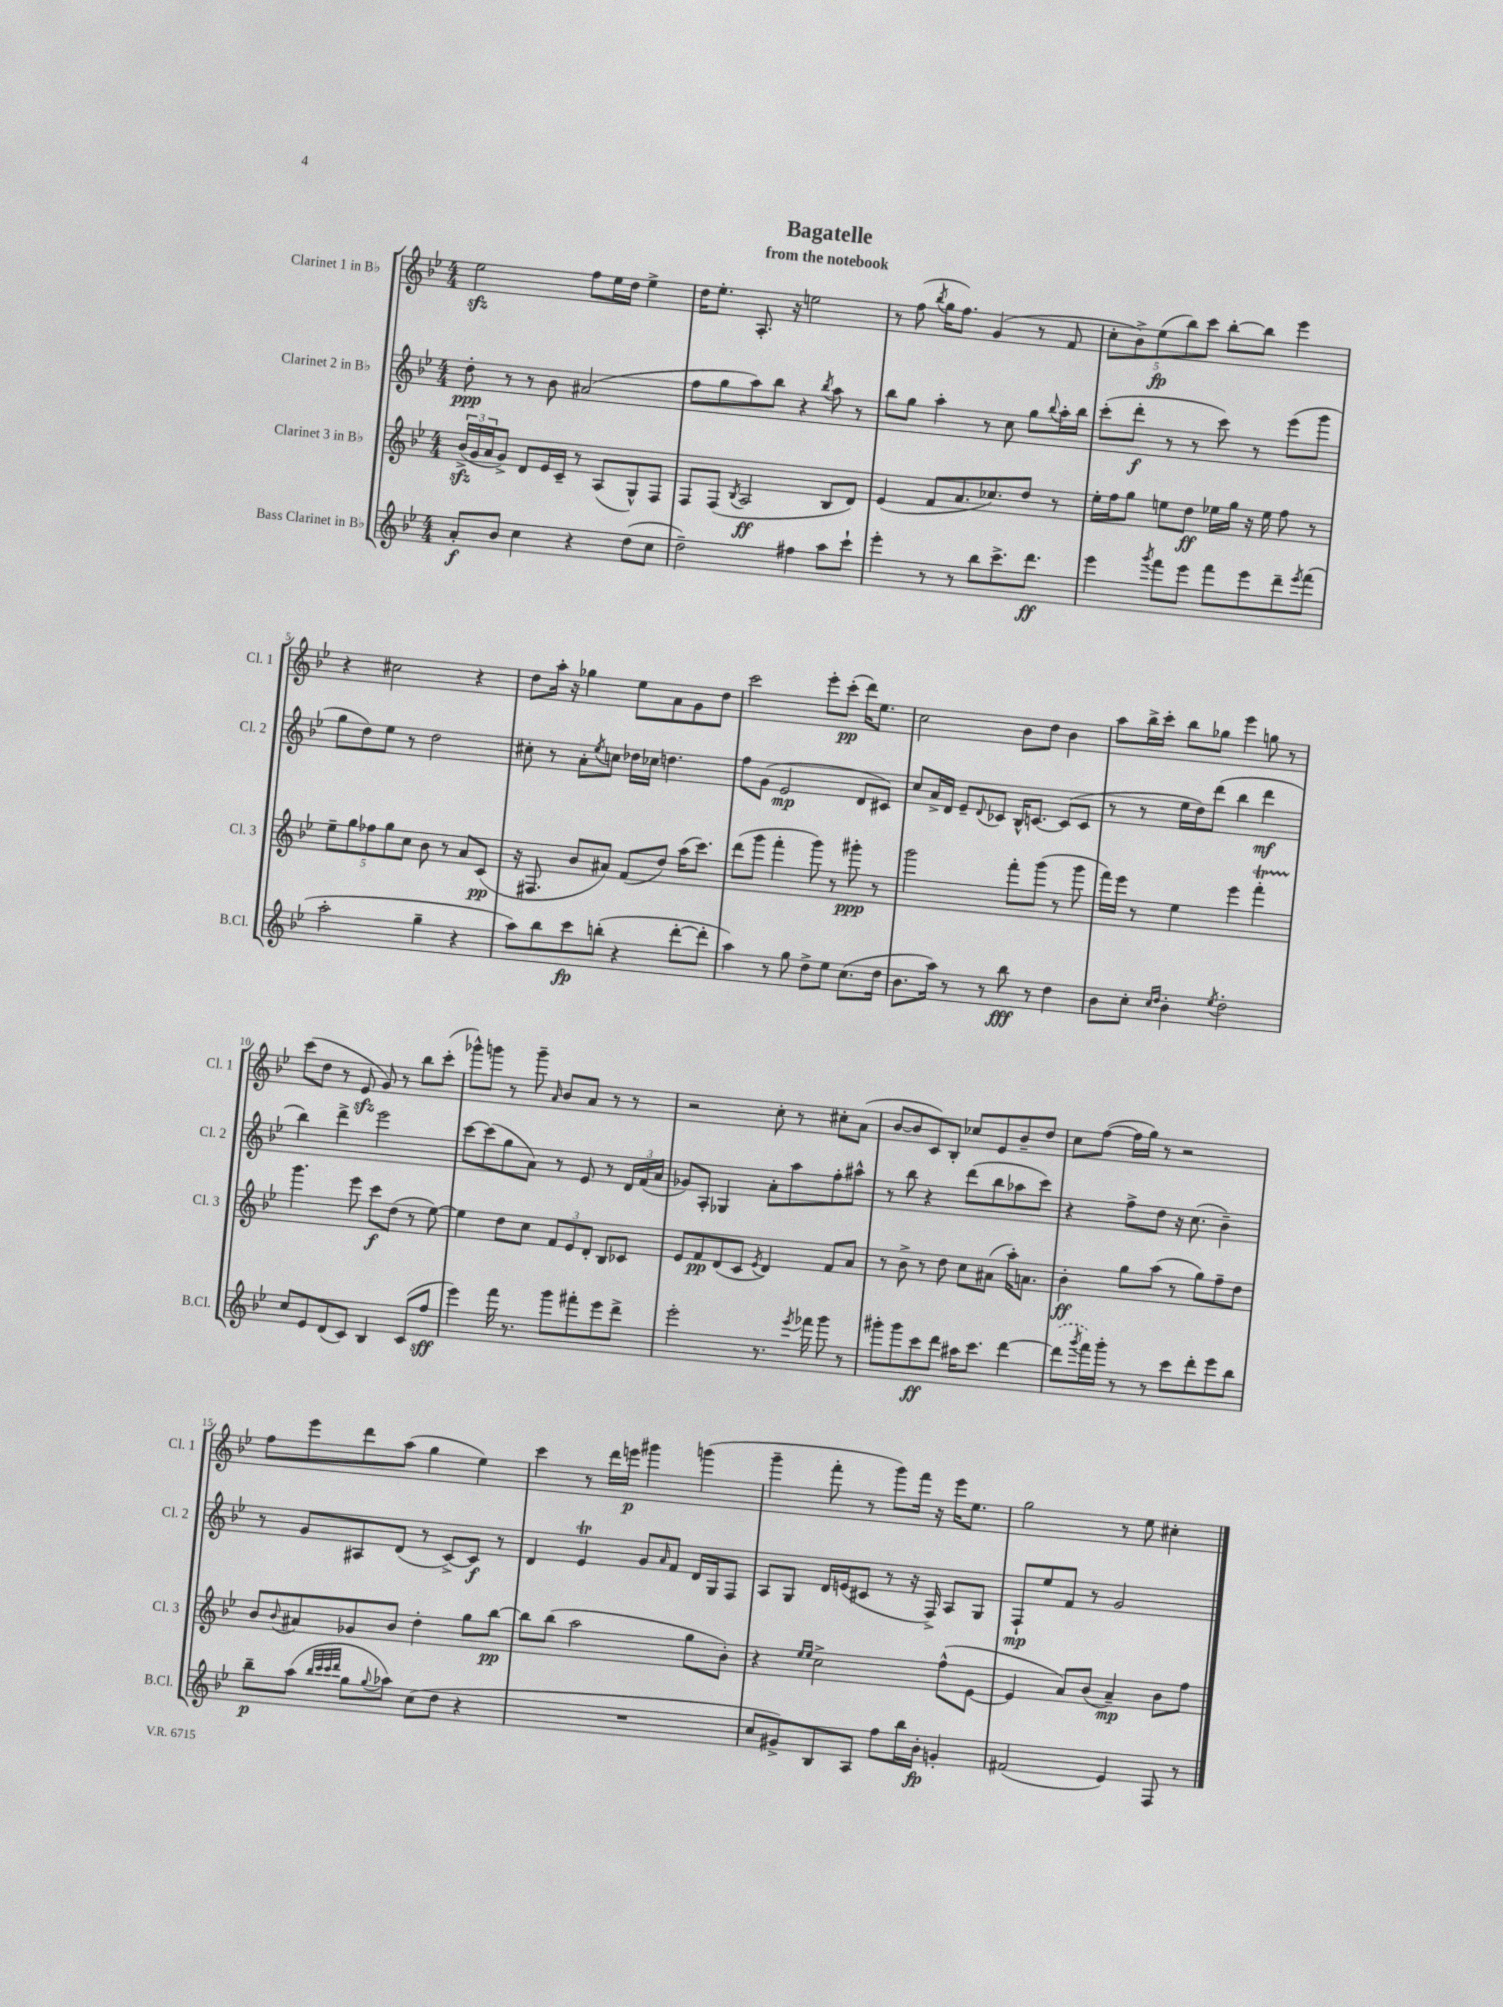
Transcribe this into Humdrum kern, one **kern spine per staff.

**kern	**dynam	**kern	**dynam	**kern	**dynam	**kern	**dynam
*part4	*part4	*part3	*part3	*part2	*part2	*part1	*part1
*staff4	*staff4	*staff3	*staff3	*staff2	*staff2	*staff1	*staff1
*I"Bass Clarinet in B♭	*	*I"Clarinet 3 in B♭	*	*I"Clarinet 2 in B♭	*	*I"Clarinet 1 in B♭	*
*I'B.Cl.	*	*I'Cl. 3	*	*I'Cl. 2	*	*I'Cl. 1	*
*clefG2	*	*clefG2	*	*clefG2	*	*clefG2	*
*k[b-e-]	*	*k[b-e-]	*	*k[b-e-]	*	*k[b-e-]	*
*M4/4	*	*M4/4	*	*M4/4	*	*M4/4	*
=1	=1	=1	=1	=1	=1	=1	=1
8a'/L	f	(24b-zz^/LL	.	8dd'\	ppp	2ee-zz\	.
.	.	24g/	.	.	.	.	.
.	.	24a/J	.	.	.	.	.
8b-/J	.	8g^/J)	.	8r	.	.	.
4cc\	.	8d/L	.	8r	.	.	.
.	.	16e-/L	.	8b-\	.	.	.
.	.	16c~/JJ	.	.	.	.	.
4r	.	8r	.	(2a#X/	.	8ff\L	.
.	.	(8A/L	.	.	.	16ee-\L	.
.	.	.	.	.	.	16dd\JJ	.
(8dd\L	.	8G^^/)	.	.	.	4ee-^\	.
8cc\J	.	8F/J	.	.	.	.	.
=2	=2	=2	=2	=2	=2	=2	=2
2dd~\)	.	8F/L	.	8ff\L	.	16dd\KL	.
.	.	.	.	.	.	8.ee-'\J	.
.	.	(8F/J	.	8gg\	.	.	.
.	.	8qB-/	.	.	.	.	.
.	.	2A/	ff	8aa\)	.	8.A'/	.
.	.	.	.	8bb-\J	.	.	.
.	.	.	.	.	.	16r	.
4ff#X\	.	.	.	4r	.	2een\	.
.	.	.	.	8qbb-/	.	.	.
8aa\L	.	8B-/L	.	8aa\	.	.	.
8ccc`\J	.	8d/J)	.	8r	.	.	.
=3	=3	=3	=3	=3	=3	=3	=3
4eee-'\	.	(4e-/	.	8bb-\L	.	8r	.
.	.	.	.	8gg\J	.	(8ff\	.
.	.	.	.	.	.	8qbb-/	.
8r	.	8f/L	.	4aa'\	.	16gg\KL	.
.	.	.	.	.	.	8.ff\J)	.
8r	.	8.a/	.	.	.	.	.
8bb-\L	.	.	.	8r	.	(4g/	.
.	.	8.cc-X/)	.	.	.	.	.
8.ccc^\	.	.	.	8cc\	.	.	.
.	.	8dd/J	.	8gg\L	.	8r	.
8.ddd\J	ff	.	.	.	.	.	.
.	.	.	.	8qqbb-/	.	.	.
.	.	8r	.	16aa'\L	.	8f/	.
.	.	.	.	16bb-\JJ	.	.	.
=4	=4	=4	=4	=4	=4	=4	=4
4eee-\	.	16ee-'\LL	.	(8ccc'\L	.	10cc'\L	.
.	.	16ff\J	.	.	.	.	.
.	.	.	.	.	.	10b-^\)	.
.	.	8gg\J	.	8ddd'\J	f	.	.
.	.	.	.	.	.	(10ee-\	fp
8qggg/	.	.	.	.	.	.	.
8fff\L	.	8een\L	.	8r	.	.	.
.	.	.	.	.	.	10bb-\)	.
8eee-\J	.	8dd\J	ff	8r	.	.	.
.	.	.	.	.	.	10ccc\J	.
8fff\L	.	16ee-X\LL	.	8ccc\)	.	[8bb-'\L	.
.	.	16gg\JJ	.	.	.	.	.
8eee-\	.	16r	.	8r	.	8bb-\J]	.
.	.	16ee-\	.	.	.	.	.
8ddd~\	.	8ff\	.	(8eee-\L	.	4eee-\	.
8qeee-/	.	.	.	.	.	.	.
(8fff\J	.	8r	.	8ggg\J	.	.	.
!!LO:LB:g=z
=5	=5	=5	=5	=5	=5	=5	=5
2aa'\	.	10ee-~\L	.	8gg\L	.	4r	.
.	.	10gg\	.	.	.	.	.
.	.	.	.	8dd\)	.	.	.
.	.	10ff-X\	.	.	.	.	.
.	.	.	.	8ee-\J	.	2cc#X\	.
.	.	10gg\	.	.	.	.	.
.	.	.	.	8r	.	.	.
.	.	10cc\J	.	.	.	.	.
4gg~\	.	8b-\	.	2dd\	.	.	.
.	.	8r	.	.	.	.	.
4r	.	8a/L	.	.	.	4r	.
.	.	(8c/J	pp	.	.	.	.
=6	=6	=6	=6	=6	=6	=6	=6
8aa\L)	.	16r	.	8cc#X'\	.	8dd\L	.
.	.	8.F#X/	.	.	.	.	.
8bb-\	.	.	.	8r	.	16aa'\Jk	.
.	.	.	.	.	.	16r	.
8ccc\	fp	8b-/L	.	8a'\L	.	4gg-X\	.
.	.	.	.	8qee-/	.	.	.
(8bbn'\J	.	8a#X/J)	.	8ccn\J	.	.	.
4r	.	(8f/L	.	16dd-X\LL	.	8ee-\L	.
.	.	.	.	16cc-X\JJ	.	.	.
.	.	8dd/J)	.	4.ddn\	.	8a\	.
[8ddd'\L	.	(16aa\KL	.	.	.	8g\	.
.	.	8.ccc\J)	.	.	.	.	.
8ddd'\J]	.	.	.	.	.	8dd\J	.
=7	=7	=7	=7	=7	=7	=7	=7
4aa\)	.	(8ddd\L	.	8ff\L	.	2ccc\	.
.	.	8ggg\J	.	(8g\J	.	.	.
8r	.	4fff'\	.	2e-/	mp	.	.
8gg\	.	.	.	.	.	.	.
8dd^\L	.	8ggg\)	.	.	.	8eee-'\L	.
8ee-\J	.	8r	.	.	.	(8ccc'\J	pp
(8.cc\L	.	8ggg#X'\	ppp	8d/L	.	16ddd\KL)	.
.	.	.	.	.	.	8.ee-\J	.
.	.	8r	.	8c#X/J)	.	.	.
16dd\Jk	.	.	.	.	.	.	.
=8	=8	=8	=8	=8	=8	=8	=8
8.b-\L	.	2ggg\	.	8cc/L	.	2cc\	.
.	.	.	.	16a^/L	.	.	.
16aa\Jk)	.	.	.	16d/JJ	.	.	.
8r	.	.	.	8e-~/L	.	.	.
.	.	.	.	8qqd/	.	.	.
8r	.	.	.	8c-X/J	.	.	.
8bb-\	fff	8fff'\L	.	16B-^^/KL	.	8b-\L	.
.	.	.	.	[8.cn/J	.	.	.
8r	.	(8ggg\J	.	.	.	8dd\J	.
4dd\	.	8r	.	(8c/L]	.	4b-\	.
.	.	8ggg\	.	8c/J	.	.	.
=9	=9	=9	=9	=9	=9	=9	=9
8b-\L	.	16fff\LL)	.	8r	.	8aa\L	.
.	.	16eee-\JJ	.	.	.	.	.
8cc'\J	.	8r	.	8r	.	16bb-^\L	.
.	.	.	.	.	.	16ccc'\JJ	.
16qqcc/LL	.	.	.	.	.	.	.
16qqdd/JJ	.	.	.	.	.	.	.
4b-'\	.	4ee-\	.	16ee-\LL	.	8bb-\L	.
.	.	.	.	16dd\J)	.	.	.
.	.	.	.	(8ddd\J	.	8gg-X\J	.
8qee-/	.	.	.	.	.	.	.
2dd'\	.	4eee-\	.	4bb-\	.	4eee-\	.
.	.	4fffT'\	.	4ddd\	mf	8ggn\	.
.	.	.	.	.	.	8r	.
!!LO:LB:g=z
=10	=10	=10	=10	=10	=10	=10	=10
8cc/L	.	4.ggg\	.	4bb-\)	.	(8ccc\L	.
8e-/	.	.	.	.	.	8dd\J	.
(8d/	.	.	.	4ddd^\	.	8r	.
8c/J)	.	8eee-\	.	.	.	8e-zz/	.
4B-/	.	8ccc\L	f	2eee-\	.	8g/)	.
.	.	(8dd\J	.	.	.	8r	.
(8c/L	.	8r	.	.	.	8bb-\L	.
8ff/J	sff	[8ee-\)	.	.	.	(8ccc'\J	.
=11	=11	=11	=11	=11	=11	=11	=11
4eee-\)	.	4ee-\]	.	[8ccc\L	.	8ggg-X^^\L)	.
.	.	.	.	(8ccc\]	.	8gggn\J	.
16fff\	.	8dd\L	.	8gg\	.	8r	.
8.r	.	.	.	.	.	.	.
.	.	8cc\J	.	8a\J)	.	8ggg~\	.
.	.	.	.	.	.	16qqa/	.
8ggg\L	.	12f/L	.	8r	.	8b-/L	.
.	.	12e-/	.	.	.	.	.
8fff#X'\	.	.	.	8e-/	.	8a/J	.
.	.	12d'/J	.	.	.	.	.
8eee-\	.	8B-/L	.	8r	.	8r	.
8ddd^\J	.	8c-X/J	.	24d/LL	.	8r	.
.	.	.	.	(24f/	.	.	.
.	.	.	.	24a/JJ	.	.	.
=12	=12	=12	=12	=12	=12	=12	=12
2eee-'\	.	8e-/L	.	8g-X/L)	.	2r	.
.	.	8f/	pp	8A'/J	.	.	.
.	.	(8d/	.	4G-X/	.	.	.
.	.	8c/J	.	.	.	.	.
.	.	8qe-/	.	.	.	.	.
8.r	.	4d/)	.	8a'\L	.	8cc'\	.
.	.	.	.	8aa\	.	8r	.
8qeee-/	.	.	.	.	.	.	.
16fff-X\	.	.	.	.	.	.	.
8ggg\	.	8f/L	.	8ff'\	.	8cc#X'\L	.
8r	.	8a/J	.	8aa#X^^\J	.	(8a\J	.
=13	=13	=13	=13	=13	=13	=13	=13
8ggg#X'\L	.	8r	.	8r	.	[8b-/L	.
8ggg#\	.	8b-^\	.	8bb-\	.	8b-/]	.
8ccc\	ff	8r	.	4r	.	8c/)	.
8ddd\J	.	8dd\	.	.	.	8B-'/J	.
16aa#X\KL	.	8cc\L	.	(8ddd\L	.	8cc-X/L	.
8.ccc\J	.	.	.	.	.	.	.
.	.	(8a#X\J	.	8bb-\	.	8e-/	.
[4ddd\	.	16aa'\KL)	.	8aa-X\	.	8b-~/	.
.	.	8.an\J	.	.	.	.	.
.	.	.	.	8ccc\J)	.	8dd/J	.
=14	=14	=14	=14	=14	=14	=14	=14
(8ddd\L]	.	4b-'\	ff	4r	.	8cc\L	.
8qggg/	.	.	.	.	.	.	.
16fff\L)	.	.	.	.	.	([8ff\J	.
16ggg'\JJ	.	.	.	.	.	.	.
8r	.	8gg\L	.	8ff^\L	.	16ff\LL]	.
.	.	.	.	.	.	16gg\JJ)	.
8r	.	(8aa\J	.	8dd\J	.	8r	.
8ccc\L	.	8r	.	16r	.	2r	.
.	.	.	.	(8.cc\	.	.	.
8ddd'\	.	8gg\L)	.	.	.	.	.
8eee-\	.	8ff~\	.	4b-~\)	.	.	.
8bb-\J	.	8dd\J	.	.	.	.	.
!!LO:LB:g=z
=15	=15	=15	=15	=15	=15	=15	=15
8bb-~\L	p	8b-/L	.	8r	.	8ff\L	.
.	.	8qqb-/	.	.	.	.	.
(8aa\J	.	8a#X/	.	8g/L	.	8eee-\	.
32qqbb-/LLL	.	.	.	.	.	.	.
32qqccc/	.	.	.	.	.	.	.
32qqccc/	.	.	.	.	.	.	.
32qqddd/JJJ	.	.	.	.	.	.	.
8gg\L	.	8g-X/	.	8A#X/	.	8ddd\	.
8qqgg/	.	.	.	.	.	.	.
8aa-X\J)	.	8b-/J	.	(8d/J	.	(8aa\J	.
(8cc\L	.	4dd'\	.	8r	.	4gg\	.
8dd\J	.	.	.	[8c^/L)	.	.	.
4r	.	8gg\L	.	8c/J]	f	4ee-\)	.
.	.	[8bb-\J	pp	8r	.	.	.
=16	=16	=16	=16	=16	=16	=16	=16
1r	.	8bb-\L]	.	4d/	.	4ccc\	.
.	.	(8bb-\J	.	.	.	.	.
.	.	2aa\	.	4e-T/	.	8r	.
.	.	.	.	.	.	16ddd\LL	.
.	.	.	.	.	.	16eeen\JJ	p
.	.	.	.	8g/L	.	4ggg#X\	.
.	.	.	.	16qqa/	.	.	.
.	.	.	.	8f/J	.	.	.
.	.	8gg\L	.	16d/LL	.	(4gggn\	.
.	.	.	.	16G/J	.	.	.
.	.	8b-'\J)	.	8F/J	.	.	.
=17	=17	=17	=17	=17	=17	=17	=17
8cc/L	.	4r	.	8A/L	.	4ggg~\	.
8g#X^/)	.	.	.	8G/J	.	.	.
.	.	16qqee-/LL	.	.	.	.	.
.	.	16qqee-/JJ	.	.	.	.	.
8B-/	.	2cc^\	.	16d/LL	.	8fff'\	.
.	.	.	.	(16en/J	.	.	.
8A/J	.	.	.	8c#X/J	.	8r	.
8ff\L	.	.	.	8r	.	8ggg\L)	.
16bb-\L	.	.	.	16r	.	16fff\Jk	.
16b-'\JJ	fp	.	.	16F^/)	.	16r	.
4gn'/	.	(8ff^^\L	.	8A/L	.	16eee-\KL	.
.	.	.	.	.	.	8.ee-\J	.
.	.	[8e-\J	.	8G/J	.	.	.
=18	=18	=18	=18	=18	=18	=18	=18
(2f#X/	.	4e-/]	.	8F`/L	mp	2gg\	.
.	.	.	.	8ee-/	.	.	.
.	.	8a/L)	.	8f/J	.	.	.
.	.	(8b-/J	.	8r	.	.	.
4e-/)	.	4a~/)	mp	2g/	.	8r	.
.	.	.	.	.	.	8ee-\	.
8F/	.	8b-\L	.	.	.	4cc#X'\	.
8r	.	8ff\J	.	.	.	.	.
==	==	==	==	==	==	==	==
*-	*-	*-	*-	*-	*-	*-	*-
